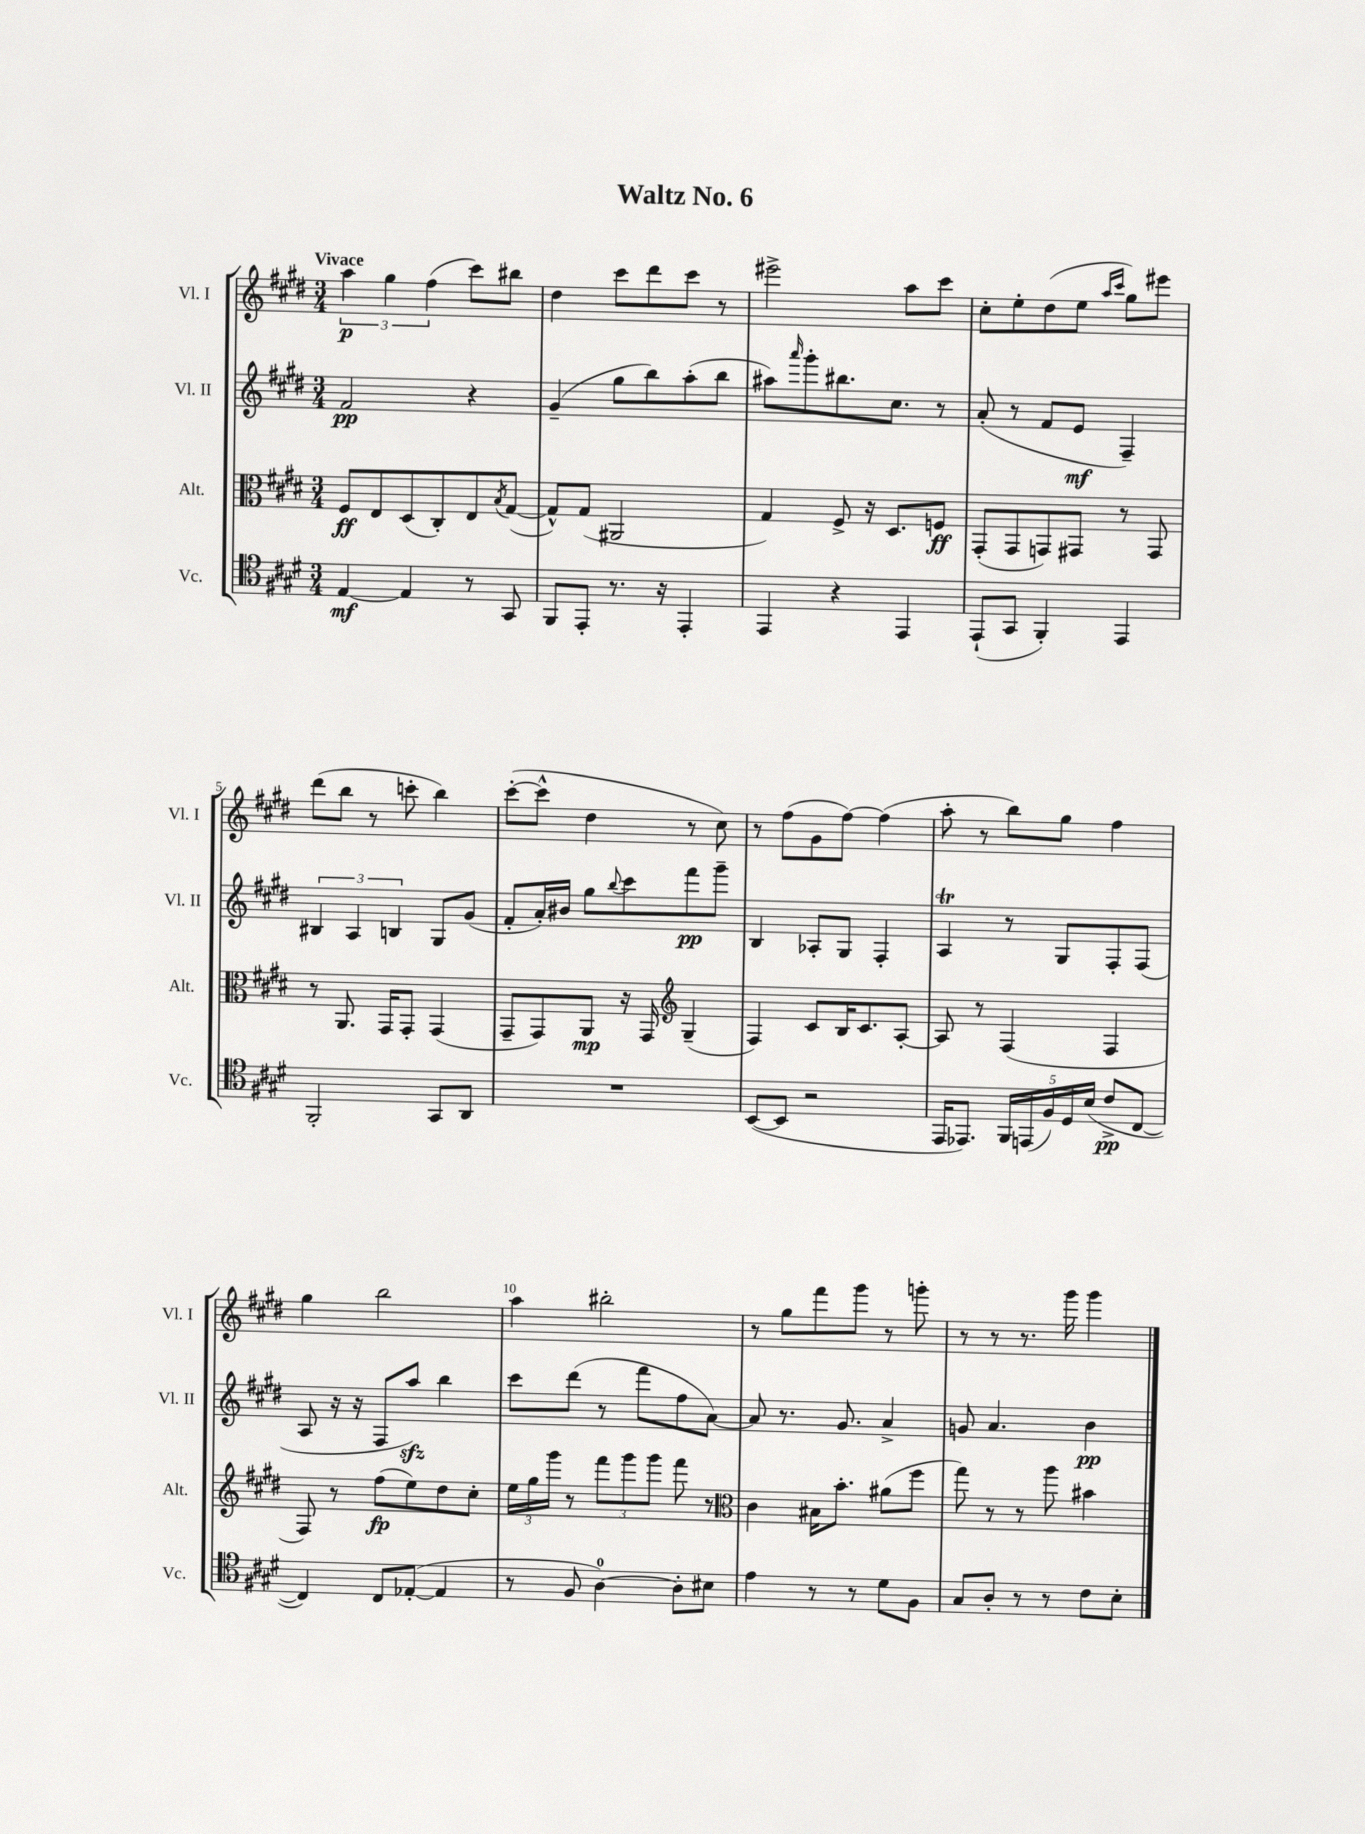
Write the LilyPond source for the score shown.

\header { title = "Waltz No. 6" }
<<
\new StaffGroup <<
\new Staff = "s0" \with { instrumentName = "Vl. I" shortInstrumentName = "Vl. I" } {
    \clef treble \key e \major \numericTimeSignature \time 3/4 \tempo "Vivace"
    \tuplet 3/2 { a''4\p gis''4 fis''4( } cis'''8) bis''8 |
    dis''4 cis'''8 dis'''8 cis'''8 r8 |
    eis'''2-> a''8 cis'''8 |
    cis''8-. e''8-. dis''8( e''8 \grace { a''16 cis'''16 } gis''8) eis'''8 |
    dis'''8( b''8 r8 c'''8-. b''4) |
    cis'''8~-.( cis'''8-^ dis''4 r8 cis''8) |
    r8 fis''8( gis'8 fis''8~) fis''4( |
    a''8-. r8 b''8) gis''8 fis''4 |
    gis''4 b''2 |
    a''4 bis''2-. |
    r8 gis''8 fis'''8 gis'''8 r8 g'''8-. |
    r8 r8 r8. gis'''16 gis'''4 \bar "|." |
}
\new Staff = "s1" \with { instrumentName = "Vl. II" shortInstrumentName = "Vl. II" } {
    \clef treble \key e \major \numericTimeSignature \time 3/4
    fis'2\pp r4 |
    gis'4--( gis''8 b''8) a''8-.( b''8 |
    ais''8) \grace { a'''16 } gis'''8-. bis''8. cis''8. r8 |
    a'8-.( r8 fis'8 e'8\mf fis4--) |
    \tuplet 3/2 { bis4 a4 b4 } gis8 gis'8( |
    fis'8-. a'16-.) bis'16 gis''8 \appoggiatura { b''8 } cis'''8 fis'''8\pp gis'''8-- |
    b4 aes8-. gis8 fis4-. |
    a4\trill r8 gis8 fis8-. fis8( |
    a8 r16 r16 fis8 a''8\sfz) b''4 |
    cis'''8 dis'''8( r8 fis'''8 fis''8 a'8~) |
    a'8 r8. gis'8. a'4-> |
    g'8 a'4. b'4\pp \bar "|." |
}
\new Staff = "s2" \with { instrumentName = "Alt." shortInstrumentName = "Alt." } {
    \clef alto \key e \major \numericTimeSignature \time 3/4
    fis8\ff e8 dis8( cis8-.) e8 \acciaccatura { b8 } gis8~( |
    gis8-^) gis8( ais,2 |
    gis4) fis8-> r16 dis8. f8\ff |
    gis,8-.( gis,8 g,8) gis,8 r8 gis,8 |
    r8 a,8. gis,16 gis,8-. gis,4( |
    gis,8-- gis,8) a,8\mp r16 gis,16 \clef treble gis4--( |
    fis4) cis'8 b16 cis'8. a8~-. |
    a8 r8 fis4( fis4 |
    fis8) r8 fis''8\fp( e''8) dis''8 cis''8-. |
    \tuplet 3/2 { e''16 gis''16 gis'''16 } r8 \tuplet 3/2 { fis'''8 gis'''8 gis'''8 } fis'''8 r8 |
    \clef alto cis'4 bis16 b'8.-. ais'8( fis''8 |
    gis''8) r8 r8 a''8 bis'4 \bar "|." |
}
\new Staff = "s3" \with { instrumentName = "Vc." shortInstrumentName = "Vc." } {
    \clef tenor \key e \major \numericTimeSignature \time 3/4
    e4~\mf e4 r8 gis,8 |
    fis,8 e,8-. r8. r16 e,4-. |
    e,4 r4 e,4 |
    e,8-!( gis,8 fis,4-.) e,4 |
    fis,2-. gis,8 a,8 |
    R2. |
    b,8~( b,8 r2 |
    e,16 ees,8.) \tuplet 5/4 { fis,16 e,16( fis16) dis16 b16( } cis'8->\pp cis8~ |
    cis4) cis8 ees8~-.( ees4 |
    r8 fis8 a4-0~) a8-. bis8 |
    e'4 r8 r8 dis'8 fis8 |
    gis8 a8-. r8 r8 cis'8 b8-. \bar "|." |
}
>>
>>
\layout { \context { \Score \override BarNumber.break-visibility = ##(#f #t #t) barNumberVisibility = #(every-nth-bar-number-visible 5) } }
